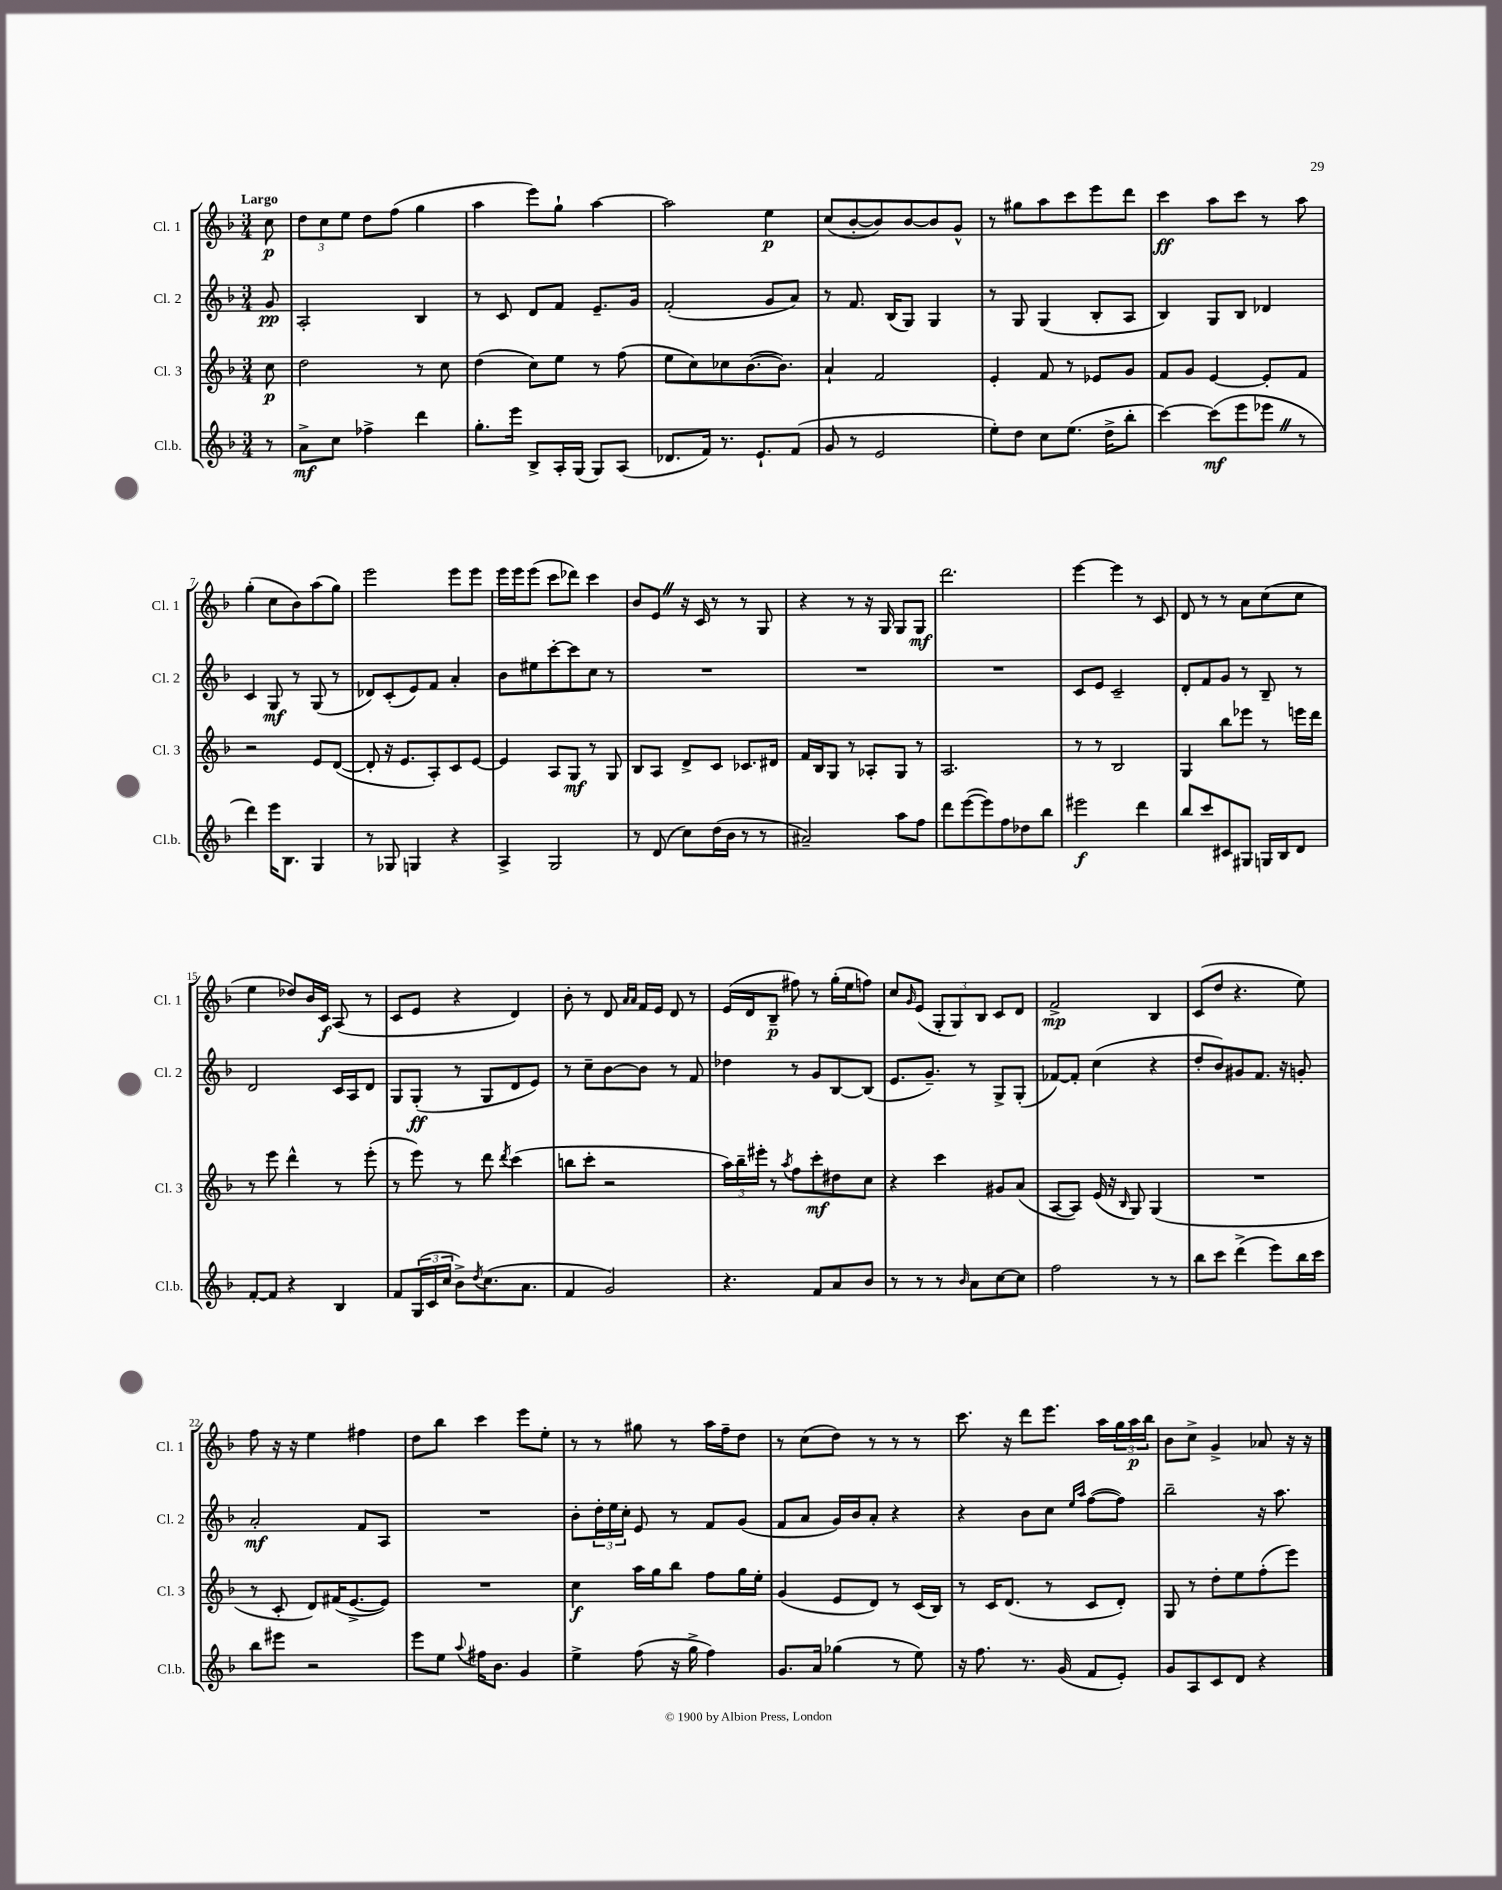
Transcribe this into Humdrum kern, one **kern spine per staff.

**kern	**dynam	**kern	**dynam	**kern	**dynam	**kern	**dynam
*part4	*part4	*part3	*part3	*part2	*part2	*part1	*part1
*staff4	*staff4	*staff3	*staff3	*staff2	*staff2	*staff1	*staff1
*I"Cl.b.	*	*I"Cl. 3	*	*I"Cl. 2	*	*I"Cl. 1	*
*I'Cl.b.	*	*I'Cl. 3	*	*I'Cl. 2	*	*I'Cl. 1	*
*clefG2	*	*clefG2	*	*clefG2	*	*clefG2	*
*k[b-]	*	*k[b-]	*	*k[b-]	*	*k[b-]	*
*M3/4	*	*M3/4	*	*M3/4	*	*M3/4	*
=	=	=	=	=	=	=	=
!	!	!	!	!	!	!LO:TX:a:B:t=Largo	!
8r	.	8cc\	p	8g/	pp	8cc\	p
=1	=1	=1	=1	=1	=1	=1	=1
8a^\L	mf	2dd\	.	2A'/	.	12dd\L	.
.	.	.	.	.	.	12cc\	.
8cc\J	.	.	.	.	.	.	.
.	.	.	.	.	.	12ee\J	.
4ff-X^\	.	.	.	.	.	8dd\L	.
.	.	.	.	.	.	(8ff\J	.
4ddd\	.	8r	.	4B-/	.	4gg\	.
.	.	8cc\	.	.	.	.	.
=2	=2	=2	=2	=2	=2	=2	=2
8.gg'\L	.	(4dd\	.	8r	.	4aa\	.
.	.	.	.	8c/	.	.	.
16eee\Jk	.	.	.	.	.	.	.
8B-^/L	.	8cc\L)	.	8d/L	.	8eee\L)	.
16A'/L	.	8ee\J	.	8f/J	.	8gg`\J	.
(16G/JJ	.	.	.	.	.	.	.
8G/L)	.	8r	.	8.e~/L	.	[4aa\	.
(8A/J	.	(8ff\	.	.	.	.	.
.	.	.	.	16g/Jk	.	.	.
=3	=3	=3	=3	=3	=3	=3	=3
8.d-X/L	.	8ee\L	.	(2f'/	.	2aa\]	.
.	.	8cc\)	.	.	.	.	.
16f/Jk)	.	.	.	.	.	.	.
8.r	.	8cc-X\	.	.	.	.	.
.	.	([8.b-\	.	.	.	.	.
8.e`/L	.	.	.	.	.	.	.
.	.	.	.	8g/L	.	4ee\	p
.	.	8.b-\J])	.	.	.	.	.
(8f/J	.	.	.	8a/J)	.	.	.
=4	=4	=4	=4	=4	=4	=4	=4
8g/	.	4a`/	.	8r	.	(8cc/L	.
8r	.	.	.	8.f/	.	[8b-'/	.
2e/	.	2f/	.	.	.	8b-/])	.
.	.	.	.	(16B-/KL	.	.	.
.	.	.	.	8G/J)	.	[8b-/	.
.	.	.	.	4G/	.	8b-/]	.
.	.	.	.	.	.	8g^^/J	.
=5	=5	=5	=5	=5	=5	=5	=5
8ee'\L)	.	4e'/	.	8r	.	8r	.
8dd\J	.	.	.	8G/	.	8gg#X\L	.
8cc\L	.	8f/	.	(4G/	.	8aa\	.
(8.ee\J	.	8r	.	.	.	8ccc\	.
.	.	8e-X/L	.	8B-'/L	.	8eee\	.
16dd^\KL	.	.	.	.	.	.	.
8bb-'\J	.	8g/J	.	8A/J	.	8ddd\J	.
=6	=6	=6	=6	=6	=6	=6	=6
[4ccc\)	.	8f/L	.	4B-/)	.	4ccc\	ff
.	.	8g/J	.	.	.	.	.
(8ccc\L]	mf	[4e/	.	8G/L	.	8aa\L	.
8eee\	.	.	.	8B-/J	.	8ccc\J	.
8eee-XZ\J	.	8e'/L]	.	4d-X/	.	8r	.
8r	.	8f/J	.	.	.	8aa\	.
!!LO:LB:g=z
=7	=7	=7	=7	=7	=7	=7	=7
4ddd\)	.	2r	.	4c/	.	(4gg'\	.
16eee\KL	.	.	.	8G/	mf	8cc\L	.
8.B-\J	.	.	.	.	.	.	.
.	.	.	.	8r	.	8b-\)	.
4G/	.	8e/L	.	(8G/	.	(8aa\	.
.	.	([8d/J	.	8r	.	8gg\J)	.
=8	=8	=8	=8	=8	=8	=8	=8
8r	.	8d'/]	.	8d-X/L)	.	2eee\	.
8G-X/	.	16r	.	(8c'/	.	.	.
.	.	8.e/L	.	.	.	.	.
4Gn/	.	.	.	8e/)	.	.	.
.	.	8A'/)	.	8f/J	.	.	.
4r	.	8c/	.	4a'/	.	8eee\L	.
.	.	[8e/J	.	.	.	8eee\J	.
=9	=9	=9	=9	=9	=9	=9	=9
4A^/	.	4e/]	.	8b-\L	.	16eee\LL	.
.	.	.	.	.	.	16eee\J	.
.	.	.	.	8ee#X\	.	(8eee\J	.
2G/	.	8A/L	.	[8ccc'\	.	8ccc\L	.
.	.	8G/J	mf	8ccc\]	.	8ddd-X\J)	.
.	.	8r	.	8cc\J	.	4ccc\	.
.	.	8G/	.	8r	.	.	.
=10	=10	=10	=10	=10	=10	=10	=10
8r	.	8B-/L	.	2.r	.	8b-/L	.
(8d/	.	8A/J	.	.	.	8eZ/J	.
8cc\L)	.	8d^/L	.	.	.	16r	.
.	.	.	.	.	.	16c/	.
(16dd\L	.	8c/J	.	.	.	8r	.
16b-\JJ	.	.	.	.	.	.	.
8r	.	8.c-X/L	.	.	.	8r	.
8r	.	.	.	.	.	8G/	.
.	.	16d#X/Jk	.	.	.	.	.
=11	=11	=11	=11	=11	=11	=11	=11
2a#X~/)	.	16f/LL	.	2.r	.	4r	.
.	.	16B-/J	.	.	.	.	.
.	.	8G/J	.	.	.	.	.
.	.	8r	.	.	.	8r	.
.	.	8A-X'/L	.	.	.	16r	.
.	.	.	.	.	.	16G/	.
8aa\L	.	8G/J	.	.	.	8G/L	.
8ff\J	.	8r	.	.	.	8G/J	mf
=12	=12	=12	=12	=12	=12	=12	=12
8ddd\L	.	2.A/	.	2.r	.	2.ddd\	.
([8eee\	.	.	.	.	.	.	.
8eee\])	.	.	.	.	.	.	.
8ff\	.	.	.	.	.	.	.
8dd-X\	.	.	.	.	.	.	.
8bb-\J	.	.	.	.	.	.	.
=13	=13	=13	=13	=13	=13	=13	=13
2eee#X\	f	8r	.	8c/L	.	[4eee\	.
.	.	8r	.	8e/J	.	.	.
.	.	2B-/	.	2c~/	.	4eee\]	.
4ddd\	.	.	.	.	.	8r	.
.	.	.	.	.	.	8c/	.
=14	=14	=14	=14	=14	=14	=14	=14
8bb-/L	.	4G/	.	8d'/L	.	8d/	.
8ccc/	.	.	.	8f/	.	8r	.
8c#X/	.	8bb-\L	.	8g/J	.	8r	.
8G#X/J	.	8eee-X\J	.	8r	.	8a\L	.
16Gn/LL	.	8r	.	8B-~/	.	(8cc\	.
16B-/J	.	.	.	.	.	.	.
8d/J	.	16eeen\LL	.	8r	.	8cc\J	.
.	.	16ddd\JJ	.	.	.	.	.
!!LO:LB:g=z
=15	=15	=15	=15	=15	=15	=15	=15
[8f'/L	.	8r	.	2d/	.	4ee\	.
8f/J]	.	8eee\	.	.	.	.	.
4r	.	4ddd^^\	.	.	.	8dd-X/L)	.
.	.	.	.	.	.	16b-/L	.
.	.	.	.	.	.	16c/JJ	f
4B-/	.	8r	.	16c/LL	.	(8A/	.
.	.	.	.	16A/J	.	.	.
.	.	(8eee'\	.	8d/J	.	8r	.
=16	=16	=16	=16	=16	=16	=16	=16
8f/L	.	8r	.	8G/L	.	8c/L	.
(24G/L	.	8eee\)	.	(8G'/J	ff	8e/J	.
24c/	.	.	.	.	.	.	.
24cc/JJ	.	.	.	.	.	.	.
8b-^\L)	.	8r	.	8r	.	4r	.
8qdd/	.	.	.	.	.	.	.
(8.cc\	.	8ddd\	.	8G/L	.	.	.
.	.	8qddd/	.	.	.	.	.
.	.	(4ccc\	.	8d/	.	4d/)	.
8.a\J	.	.	.	.	.	.	.
.	.	.	.	8e/J)	.	.	.
=17	=17	=17	=17	=17	=17	=17	=17
4f/	.	8bbn\L	.	8r	.	8b-'\	.
.	.	8ccc'\J	.	8cc~\L	.	8r	.
2g/)	.	2r	.	[8b-\	.	8d/	.
.	.	.	.	.	.	16qqa/LL	.
.	.	.	.	.	.	16qqa/JJ	.
.	.	.	.	8b-\J]	.	16f/LL	.
.	.	.	.	.	.	16e/JJ	.
.	.	.	.	8r	.	8d/	.
.	.	.	.	8f/	.	8r	.
=18	=18	=18	=18	=18	=18	=18	=18
4.r	.	24aa\LL)	.	4dd-X\	.	(16e/LL	.
.	.	24bb-~\	.	.	.	.	.
.	.	.	.	.	.	16d/J	.
.	.	24eee#X'\JJ	.	.	.	.	.
.	.	8r	.	.	.	8B-~/J	p
.	.	8qaa/	.	.	.	.	.
.	.	8ff\L	.	8r	.	8ff#X\)	.
8f/L	.	8ccc'\	mf	8g/L	.	8r	.
8a/	.	8dd#X\	.	[8B-/	.	(16gg'\LL	.
.	.	.	.	.	.	16ee\J	.
8b-/J	.	8cc\J	.	(8B-/J]	.	8ffn\J)	.
=19	=19	=19	=19	=19	=19	=19	=19
8r	.	4r	.	8.e/L	.	8cc/L	.
.	.	.	.	.	.	16qqg/	.
8r	.	.	.	.	.	(8e/J	.
.	.	.	.	8.g~/J)	.	.	.
8r	.	4ccc\	.	.	.	12G'/L	.
.	.	.	.	.	.	12G/)	.
16qqb-/	.	.	.	.	.	.	.
8a\L	.	.	.	8r	.	.	.
.	.	.	.	.	.	12B-/J	.
[8cc\	.	8g#X/L	.	8G^/L	.	8c/L	.
8cc\J]	.	(8a/J	.	(8G'/J	.	8d/J	.
=20	=20	=20	=20	=20	=20	=20	=20
2ff\	.	[8A/L	.	[8f-X/L)	.	2f^/	mp
.	.	8A/J])	.	8f-'/J]	.	.	.
.	.	(16e/	.	(4cc\	.	.	.
.	.	16r	.	.	.	.	.
.	.	16qqB-/	.	.	.	.	.
.	.	8G/)	.	.	.	.	.
8r	.	(4G/	.	4r	.	4B-/	.
8r	.	.	.	.	.	.	.
=21	=21	=21	=21	=21	=21	=21	=21
8bb-\L	.	2.r	.	8dd'/L	.	(8c/L	.
8ccc\J	.	.	.	8b-/)	.	8dd/J	.
(4ddd^\	.	.	.	8g#X/	.	4.r	.
.	.	.	.	8.f/J	.	.	.
8eee\L)	.	.	.	.	.	.	.
.	.	.	.	16r	.	.	.
16bb-\L	.	.	.	8gn'/	.	8ee\)	.
16ccc\JJ	.	.	.	.	.	.	.
!!LO:LB:g=z
=22	=22	=22	=22	=22	=22	=22	=22
8bb-\L	.	8r	.	2a'/	mf	8ff\	.
8eee#X\J	.	8c'/	.	.	.	16r	.
.	.	.	.	.	.	16r	.
2r	.	8d/L)	.	.	.	4ee\	.
.	.	(16f#X/K	.	.	.	.	.
.	.	[8.e^/	.	.	.	.	.
.	.	.	.	8f/L	.	4ff#X\	.
.	.	8e/J])	.	8A/J	.	.	.
=23	=23	=23	=23	=23	=23	=23	=23
8eee\L	.	2.r	.	2.r	.	8dd\L	.
8ee\J	.	.	.	.	.	8bb-\J	.
8qqaa/	.	.	.	.	.	.	.
16ff#X\KL	.	.	.	.	.	4ccc\	.
8.b-\J	.	.	.	.	.	.	.
4g/	.	.	.	.	.	8eee\L	.
.	.	.	.	.	.	8ee'\J	.
=24	=24	=24	=24	=24	=24	=24	=24
4ee^\	.	4cc\	f	8b-'\L	.	8r	.
.	.	.	.	24dd'\L	.	8r	.
.	.	.	.	24ee\	.	.	.
.	.	.	.	24cc'\JJ	.	.	.
(8ff\	.	16aa\LL	.	8e/	.	8gg#X\	.
.	.	16gg\J	.	.	.	.	.
16r	.	8bb-\J	.	8r	.	8r	.
16gg^\	.	.	.	.	.	.	.
4ff\)	.	8ff\L	.	8f/L	.	16aa\LL	.
.	.	.	.	.	.	16ff~\J	.
.	.	16gg\L	.	(8g/J	.	8dd\J	.
.	.	16ee'\JJ	.	.	.	.	.
=25	=25	=25	=25	=25	=25	=25	=25
8.g/L	.	(4g/	.	8f/L	.	8r	.
.	.	.	.	8a/J	.	(8cc\L	.
16a/Jk	.	.	.	.	.	.	.
(4gg-X\	.	8e/L	.	16g/LL)	.	8dd\J)	.
.	.	.	.	16b-/J	.	.	.
.	.	8d/J)	.	8a'/J	.	8r	.
8r	.	8r	.	4r	.	8r	.
8ee\)	.	(16c/LL	.	.	.	8r	.
.	.	16B-/JJ)	.	.	.	.	.
=26	=26	=26	=26	=26	=26	=26	=26
16r	.	8r	.	4r	.	8.ccc\	.
8.ff\	.	.	.	.	.	.	.
.	.	16c/KL	.	.	.	.	.
.	.	(8.d/J	.	.	.	16r	.
8.r	.	.	.	8b-\L	.	8ddd\L	.
.	.	8r	.	8cc\J	.	8.eee\J	.
(16g/	.	.	.	.	.	.	.
.	.	.	.	16qqee/LL	.	.	.
.	.	.	.	16qqaa/JJ	.	.	.
8f/L	.	8c/L	.	([8ff\L	.	.	.
.	.	.	.	.	.	16aa\LL	.
8e'/J)	.	8d'/J)	.	8ff\J])	.	24gg\	.
.	.	.	.	.	.	24aa\	p
.	.	.	.	.	.	24bb-\JJ	.
=27	=27	=27	=27	=27	=27	=27	=27
8g/L	.	8G/	.	2bb-~\	.	8b-\L	.
8A/	.	8r	.	.	.	8cc^\J	.
8c/	.	8dd'\L	.	.	.	4g^/	.
8d/J	.	8ee\	.	.	.	.	.
4r	.	(8ff'\	.	16r	.	8a-X/	.
.	.	.	.	8.aa\	.	.	.
.	.	8eee\J)	.	.	.	16r	.
.	.	.	.	.	.	16r	.
==	==	==	==	==	==	==	==
*-	*-	*-	*-	*-	*-	*-	*-
